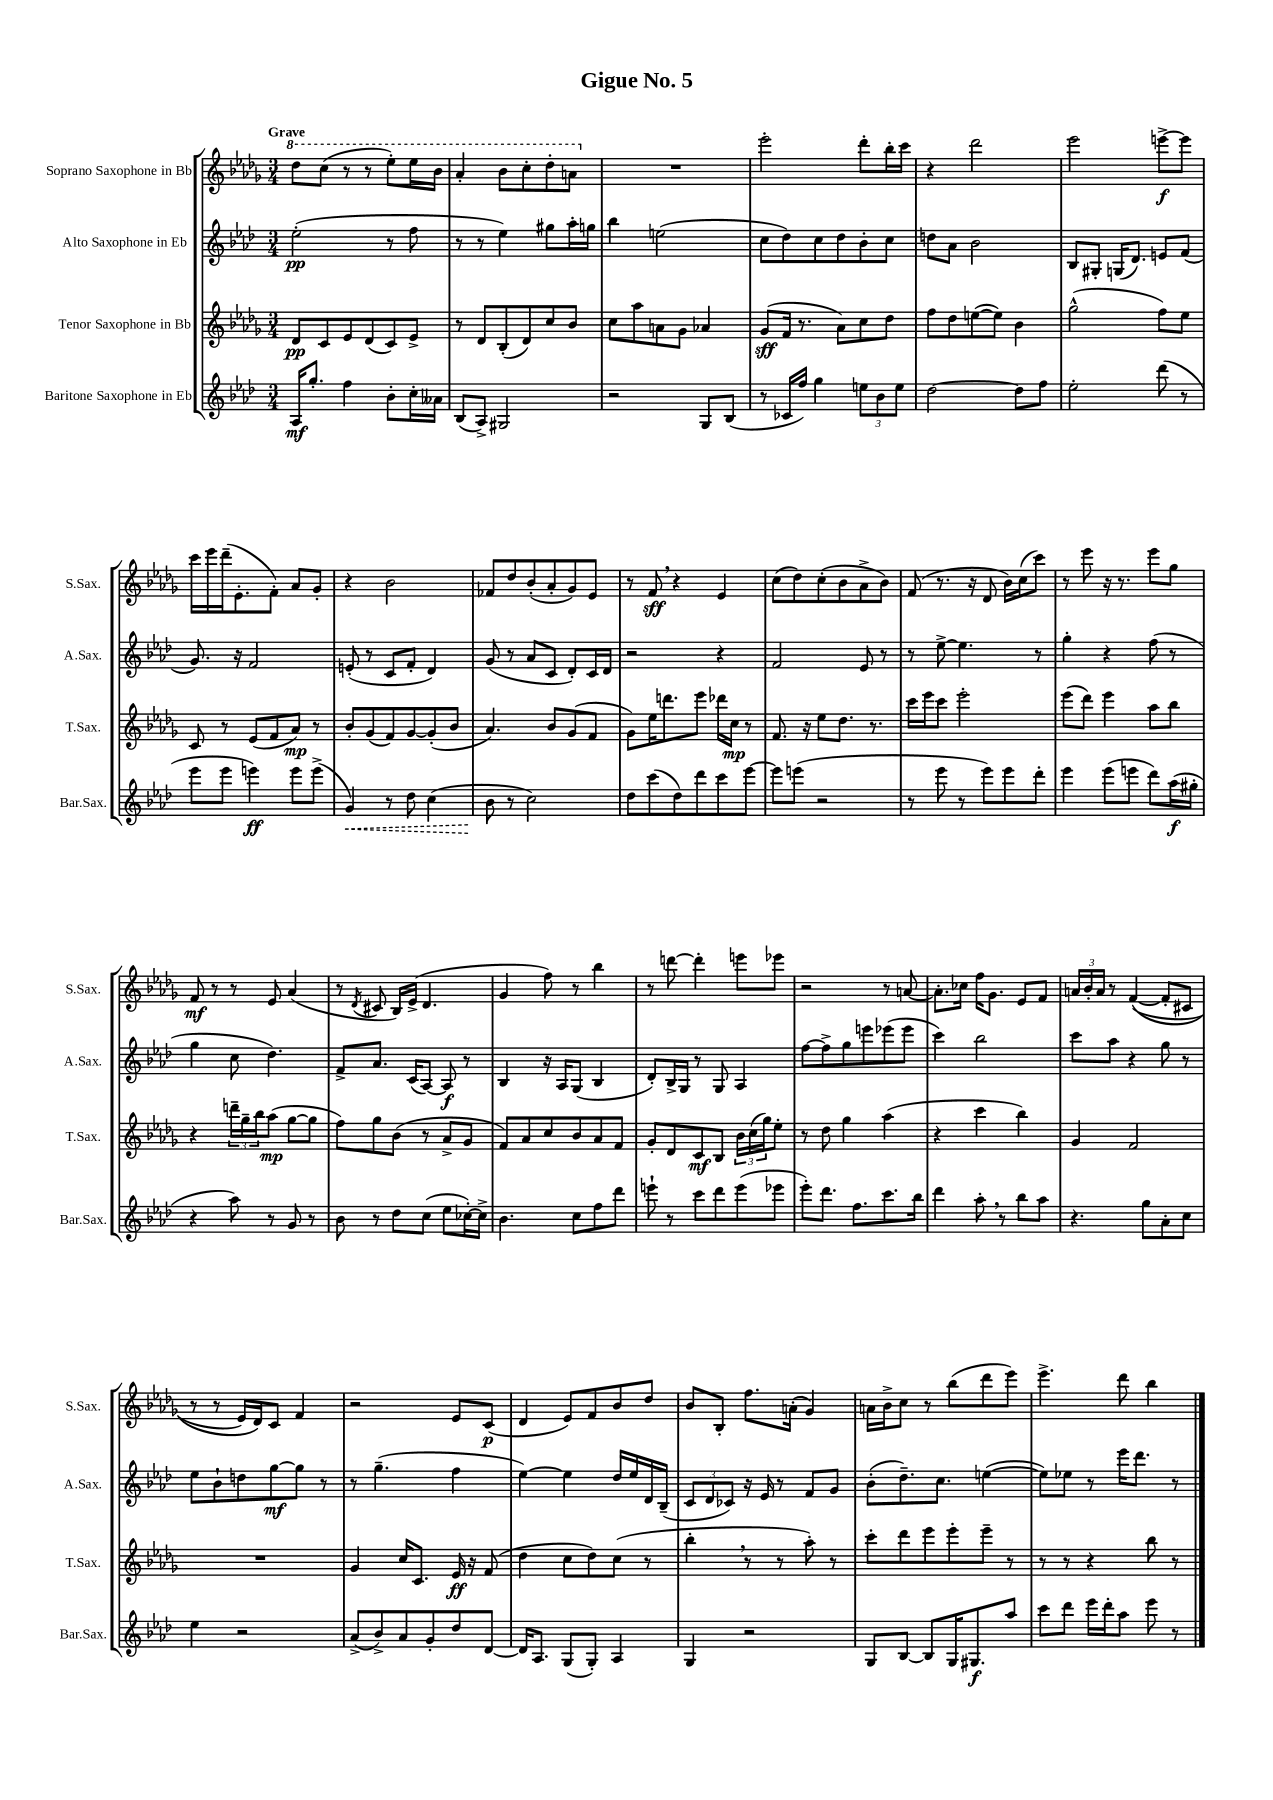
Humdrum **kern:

**kern	**dynam	**kern	**dynam	**kern	**dynam	**kern	**dynam
*part4	*part4	*part3	*part3	*part2	*part2	*part1	*part1
*staff4	*staff4	*staff3	*staff3	*staff2	*staff2	*staff1	*staff1
*I"Baritone Saxophone in Eb	*	*I"Tenor Saxophone in Bb	*	*I"Alto Saxophone in Eb	*	*I"Soprano Saxophone in Bb	*
*I'Bar.Sax.	*	*I'T.Sax.	*	*I'A.Sax.	*	*I'S.Sax.	*
*clefG2	*	*clefG2	*	*clefG2	*	*clefG2	*
*k[b-e-a-d-]	*	*k[b-e-a-d-g-]	*	*k[b-e-a-d-]	*	*k[b-e-a-d-g-]	*
*M3/4	*	*M3/4	*	*M3/4	*	*M3/4	*
*	*	*	*	*	*	*8va	*
=1	=1	=1	=1	=1	=1	=1	=1
!	!	!	!	!	!	!LO:TX:a:B:t=Grave	!
16A-/KL	mf	8d-/L	pp	(2ee-'\	pp	8ddd-\L	.
8.gg'/J	.	.	.	.	.	.	.
.	.	8c/	.	.	.	(8ccc\J	.
4ff\	.	8e-/	.	.	.	8r	.
.	.	(8d-/	.	.	.	8r	.
8b-'\L	.	8c/)	.	8r	.	8eee-'\L)	.
16cc'\L	.	8e-^/J	.	8ff\	.	16eee-\L	.
16a--X\JJ	.	.	.	.	.	16bb-\JJ	.
=2	=2	=2	=2	=2	=2	=2	=2
(8B-/L	.	8r	.	8r	.	4aa-'/	.
8A-^/J)	.	8d-/L	.	8r	.	.	.
2G#X/	.	(8B-'/	.	4ee-\)	.	8bb-\L	.
.	.	8d-/)	.	.	.	8ccc'\	.
.	.	8cc/	.	8gg#X\L	.	8ddd-'\	.
.	.	8b-/J	.	16aa-'\L	.	8aan\J	.
.	.	.	.	16ggn\JJ	.	.	.
=3	=3	=3	=3	=3	=3	=3	=3
*	*	*	*	*	*	*X8va	*
2r	.	8cc\L	.	4bb-\	.	2.r	.
.	.	8aa-\	.	.	.	.	.
.	.	8an\	.	(2een\	.	.	.
.	.	8g-\J	.	.	.	.	.
8G/L	.	4a-X/	.	.	.	.	.
(8B-/J	.	.	.	.	.	.	.
=4	=4	=4	=4	=4	=4	=4	=4
8r	.	(8g-/L	sff	8cc\L	.	2eee-'\	.
16c-X/LL	.	16f/Jk	.	8dd-\)	.	.	.
16ff/JJ)	.	8.r	.	.	.	.	.
4gg\	.	.	.	8cc\	.	.	.
.	.	8a-\L)	.	8dd-\	.	.	.
12een\L	.	8cc\	.	8b-'\	.	8ddd-'\L	.
12b-\	.	.	.	.	.	.	.
.	.	8dd-\J	.	8cc\J	.	16bb-'\L	.
12ee\J	.	.	.	.	.	.	.
.	.	.	.	.	.	16ccc\JJ	.
=5	=5	=5	=5	=5	=5	=5	=5
[2dd-\	.	8ff\L	.	8ddn\L	.	4r	.
.	.	8dd-\	.	8a-\J	.	.	.
.	.	([8een\	.	2b-\	.	2ddd-\	.
.	.	8ee\J])	.	.	.	.	.
8dd-\L]	.	4b-\	.	.	.	.	.
8ff\J	.	.	.	.	.	.	.
=6	=6	=6	=6	=6	=6	=6	=6
2ee-'\	.	(2gg-^^\	.	8B-/L	.	2eee-\	.
.	.	.	.	8G#X'/J	.	.	.
.	.	.	.	(16Gn/KL	.	.	.
.	.	.	.	8.d-/J)	.	.	.
(8ddd-\	.	8ff\L)	.	8en/L	.	[8eeen^\L	f
8r	.	8ee-\J	.	(8f/J	.	8eee\J]	.
!!LO:LB:g=z
=7	=7	=7	=7	=7	=7	=7	=7
8eee-\L	.	8c/	.	8.g/)	.	16ccc\LL	.
.	.	.	.	.	.	16eee-\	.
8eee-\J	.	8r	.	.	.	(16ddd-~\J	.
.	.	.	.	16r	.	8.e-'\	.
4eeen\)	ff	(8e-/L	.	2f/	.	.	.
.	.	8f/	.	.	.	8f'\J)	.
8eee\L	.	8a-/J)	mp	.	.	8a-/L	.
(8eee^\J	.	8r	.	.	.	8g-'/J	.
=8	=8	=8	=8	=8	=8	=8	=8
!	!LO:HP:b	!	!	!	!	!	!
4g/)	<	8b-'/L	.	(8en'/	.	4r	.
.	.	(8g-/	.	8r	.	.	.
8r	.	8f/)	.	8c/L	.	2b-\	.
8dd-\	.	[8g-/	.	8f'/J	.	.	.
(4cc\	.	(8g-'/]	.	4d-/)	.	.	.
.	.	8b-/J	.	.	.	.	.
=9	=9	=9	=9	=9	=9	=9	=9
8b-\	.	4.a-/)	.	(8g/	.	8f-X/L	.
8r	[	.	.	8r	.	8dd-/	.
2cc\)	.	.	.	8a-/L	.	(8b-'/	.
.	.	8b-/L	.	8c/J	.	8a-'/	.
.	.	(8g-/	.	8d-'/L)	.	8g-/)	.
.	.	8f/J	.	16c/L	.	8e-/J	.
.	.	.	.	16d-/JJ	.	.	.
=10	=10	=10	=10	=10	=10	=10	=10
8dd-\L	.	8g-\L)	.	2r	.	8r	.
(8ccc\	.	16ee-\K	.	.	.	8f,/	sff
.	.	8.dddn\	.	.	.	.	.
8dd-\)	.	.	.	.	.	4r	.
8ddd-\	.	8eee-\J	.	.	.	.	.
8ccc\	.	16ddd-X\LL	.	4r	.	4e-/	.
.	.	16cc\JJ	mp	.	.	.	.
[8eee-\J	.	8r	.	.	.	.	.
=11	=11	=11	=11	=11	=11	=11	=11
8eee-\L]	.	8.f/	.	2f/	.	(8cc\L	.
(8eeen\J	.	.	.	.	.	8dd-\)	.
.	.	16r	.	.	.	.	.
2r	.	8ee-\L	.	.	.	(8cc'\	.
.	.	8.dd-\J	.	.	.	8b-\	.
.	.	.	.	8e-/	.	8a-^\	.
.	.	8.r	.	.	.	.	.
.	.	.	.	8r	.	8b-\J)	.
=12	=12	=12	=12	=12	=12	=12	=12
8r	.	16ccc\LL	.	8r	.	(8f/	.
.	.	16eee-\J	.	.	.	.	.
8eee-\	.	8ccc\J	.	[8ee-^\	.	8.r	.
8r	.	2eee-'\	.	4.ee-\]	.	.	.
.	.	.	.	.	.	16r	.
8eee-\L)	.	.	.	.	.	8d-/	.
8eee-\	.	.	.	.	.	16b-\LL)	.
.	.	.	.	.	.	(16cc\J	.
8ddd-'\J	.	.	.	8r	.	8ccc\J)	.
=13	=13	=13	=13	=13	=13	=13	=13
4eee-\	.	(8eee-\L	.	4gg'\	.	8r	.
.	.	8ddd-\J)	.	.	.	8eee-\	.
(8eee-\L	.	4eee-\	.	4r	.	16r	.
.	.	.	.	.	.	8.r	.
8eeen\J	.	.	.	.	.	.	.
8ddd-\L)	.	8aa-\L	.	(8ff\	.	8eee-\L	.
(16aa-\L	f	8bb-\J	.	8r	.	8gg-\J	.
16gg#X'\JJ	.	.	.	.	.	.	.
!!LO:LB:g=z
=14	=14	=14	=14	=14	=14	=14	=14
4r	.	4r	.	4gg\	.	8f/	mf
.	.	.	.	.	.	8r	.
8aa-\)	.	24dddn~\LL	.	8cc\	.	8r	.
.	.	24gg-~\	.	.	.	.	.
.	.	24bb-\J	.	.	.	.	.
8r	.	(8aa-\J	mp	4.dd-\)	.	8e-/	.
8g/	.	[8gg-\L	.	.	.	(4a-/	.
8r	.	8gg-\J]	.	.	.	.	.
=15	=15	=15	=15	=15	=15	=15	=15
8b-\	.	8ff\L)	.	8f^/L	.	8r	.
.	.	.	.	.	.	8qd-/	.
8r	.	8gg-\	.	8.a-/J	.	8c#X/	.
8dd-\L	.	(8b-\J	.	.	.	16B-/LL)	.
.	.	.	.	(16c/KL	.	(16e-^/JJ	.
(8cc\J	.	8r	.	[8A-/J)	.	4.d-/	.
8ee-\L	.	8a-^/L	.	8A-/]	f	.	.
[16cc-X'\L)	.	8g-/J	.	8r	.	.	.
16cc-^\JJ]	.	.	.	.	.	.	.
=16	=16	=16	=16	=16	=16	=16	=16
4.b-\	.	8f/L)	.	4B-/	.	4g-/	.
.	.	8a-/	.	.	.	.	.
.	.	8cc/	.	16r	.	8ff\)	.
.	.	.	.	16A-/KL	.	.	.
8cc\L	.	8b-/	.	(8G/J	.	8r	.
8ff\	.	8a-/	.	4B-/	.	4bb-\	.
8ddd-\J	.	8f/J	.	.	.	.	.
=17	=17	=17	=17	=17	=17	=17	=17
8eeen`\	.	8g-'/L	.	8d-'/L)	.	8r	.
8r	.	8d-/	.	16B-^/L	.	[8dddn\	.
.	.	.	.	16G/JJ	.	.	.
8ccc\L	.	8c/	mf	8r	.	4ddd'\]	.
8ddd-\	.	8B-/J	.	8G/	.	.	.
(8eee\	.	24b-\LL	.	4A-/	.	8eeen\L	.
.	.	(24cc\	.	.	.	.	.
.	.	24gg-\J)	.	.	.	.	.
8eee-X\J	.	8ee-'\J	.	.	.	8eee-X\J	.
=18	=18	=18	=18	=18	=18	=18	=18
8eee-'\L)	.	8r	.	[8ff\L	.	2r	.
8.ddd-\J	.	8dd-\	.	8ff^\]	.	.	.
.	.	4gg-\	.	8gg\	.	.	.
8.ff\L	.	.	.	.	.	.	.
.	.	.	.	8eeen\	.	.	.
8.ccc\	.	(4aa-\	.	(8eee-X\	.	8r	.
.	.	.	.	8eee-\J	.	[8an/	.
16bb-\Jk	.	.	.	.	.	.	.
=19	=19	=19	=19	=19	=19	=19	=19
4ddd-\	.	4r	.	4ccc\)	.	8.a'\L]	.
.	.	.	.	.	.	16cc-X\Jk	.
8aa-',\	.	4ccc\	.	2bb-\	.	16ff\KL	.
.	.	.	.	.	.	8.g-\J	.
8r	.	.	.	.	.	.	.
8bb-\L	.	4bb-\)	.	.	.	8e-/L	.
8aa-\J	.	.	.	.	.	8f/J	.
=20	=20	=20	=20	=20	=20	=20	=20
4.r	.	4g-/	.	8ccc\L	.	24an/LL	.
.	.	.	.	.	.	24b-'/	.
.	.	.	.	.	.	24a/JJ	.
.	.	.	.	8aa-\J	.	8r	.
.	.	2f/	.	4r	.	(([4f/	.
8gg\L	.	.	.	.	.	.	.
8a-'\	.	.	.	8gg\	.	8f'/L]	.
8cc\J	.	.	.	8r	.	8c#X/J	.
!!LO:LB:g=z
=21	=21	=21	=21	=21	=21	=21	=21
4ee-\	.	2.r	.	8ee-\L	.	8r	.
.	.	.	.	8b-`\	.	8r	.
2r	.	.	.	8ddn\	.	16e-/LL)	.
.	.	.	.	.	.	16d-/J)	.
.	.	.	.	[8gg\	mf	8c/J	.
.	.	.	.	8gg\J]	.	4f/	.
.	.	.	.	8r	.	.	.
=22	=22	=22	=22	=22	=22	=22	=22
(8a-^/L	.	4g-/	.	8r	.	2r	.
8b-^/)	.	.	.	(4.gg~\	.	.	.
8a-/	.	16cc/KL	.	.	.	.	.
.	.	8.c/J	.	.	.	.	.
8g'/	.	.	.	.	.	.	.
8dd-/	.	16e-/	ff	4ff\	.	8e-/L	.
.	.	16r	.	.	.	.	.
[8d-/J	.	(8f/	.	.	.	(8c/J	p
=23	=23	=23	=23	=23	=23	=23	=23
16d-/KL]	.	4dd-\	.	[4ee-\)	.	4d-/	.
8.A-/J	.	.	.	.	.	.	.
(8G/L	.	8cc\L	.	4ee-\]	.	8e-/L)	.
8G'/J)	.	8dd-\)	.	.	.	8f/	.
4A-/	.	(8cc\J	.	16dd-/LL	.	8b-/	.
.	.	.	.	16ee-/	.	.	.
.	.	8r	.	16d-/	.	8dd-/J	.
.	.	.	.	(16B-~/JJ	.	.	.
=24	=24	=24	=24	=24	=24	=24	=24
4G/	.	4bb-',\	.	12c/L	.	8b-/L	.
.	.	.	.	12d-/	.	.	.
.	.	.	.	.	.	8B-'/J	.
.	.	.	.	12c-X/J)	.	.	.
2r	.	8r	.	16r	.	8.ff\L	.
.	.	.	.	16e-/	.	.	.
.	.	8r	.	8r	.	.	.
.	.	.	.	.	.	(16an'\Jk	.
.	.	8aa-'\)	.	8f/L	.	4g-/)	.
.	.	8r	.	8g/J	.	.	.
=25	=25	=25	=25	=25	=25	=25	=25
8G/L	.	8ccc'\L	.	(8b-'\L	.	16an\LL	.
.	.	.	.	.	.	16b-^\J	.
[8B-/J	.	8ddd-\	.	8.dd-~\)	.	8cc\J	.
8B-/L]	.	8eee-\	.	.	.	8r	.
.	.	.	.	8.cc\J	.	.	.
16G/K	.	8eee-'\	.	.	.	(8bb-\L	.
8.G#X/	f	.	.	.	.	.	.
.	.	8eee-~\J	.	([4een\	.	8ddd-\	.
8aa-/J	.	8r	.	.	.	8eee-\J)	.
=26	=26	=26	=26	=26	=26	=26	=26
8ccc\L	.	8r	.	8ee\L])	.	4.eee-^\	.
8ddd-\J	.	8r	.	8ee-X\J	.	.	.
16eee-\LL	.	4r	.	8r	.	.	.
16ddd-'\J	.	.	.	.	.	.	.
8aa-\J	.	.	.	16eee-\KL	.	8ddd-\	.
.	.	.	.	8.ddd-\J	.	.	.
8eee-\	.	8bb-\	.	.	.	4bb-\	.
8r	.	8r	.	8r	.	.	.
==	==	==	==	==	==	==	==
*-	*-	*-	*-	*-	*-	*-	*-
